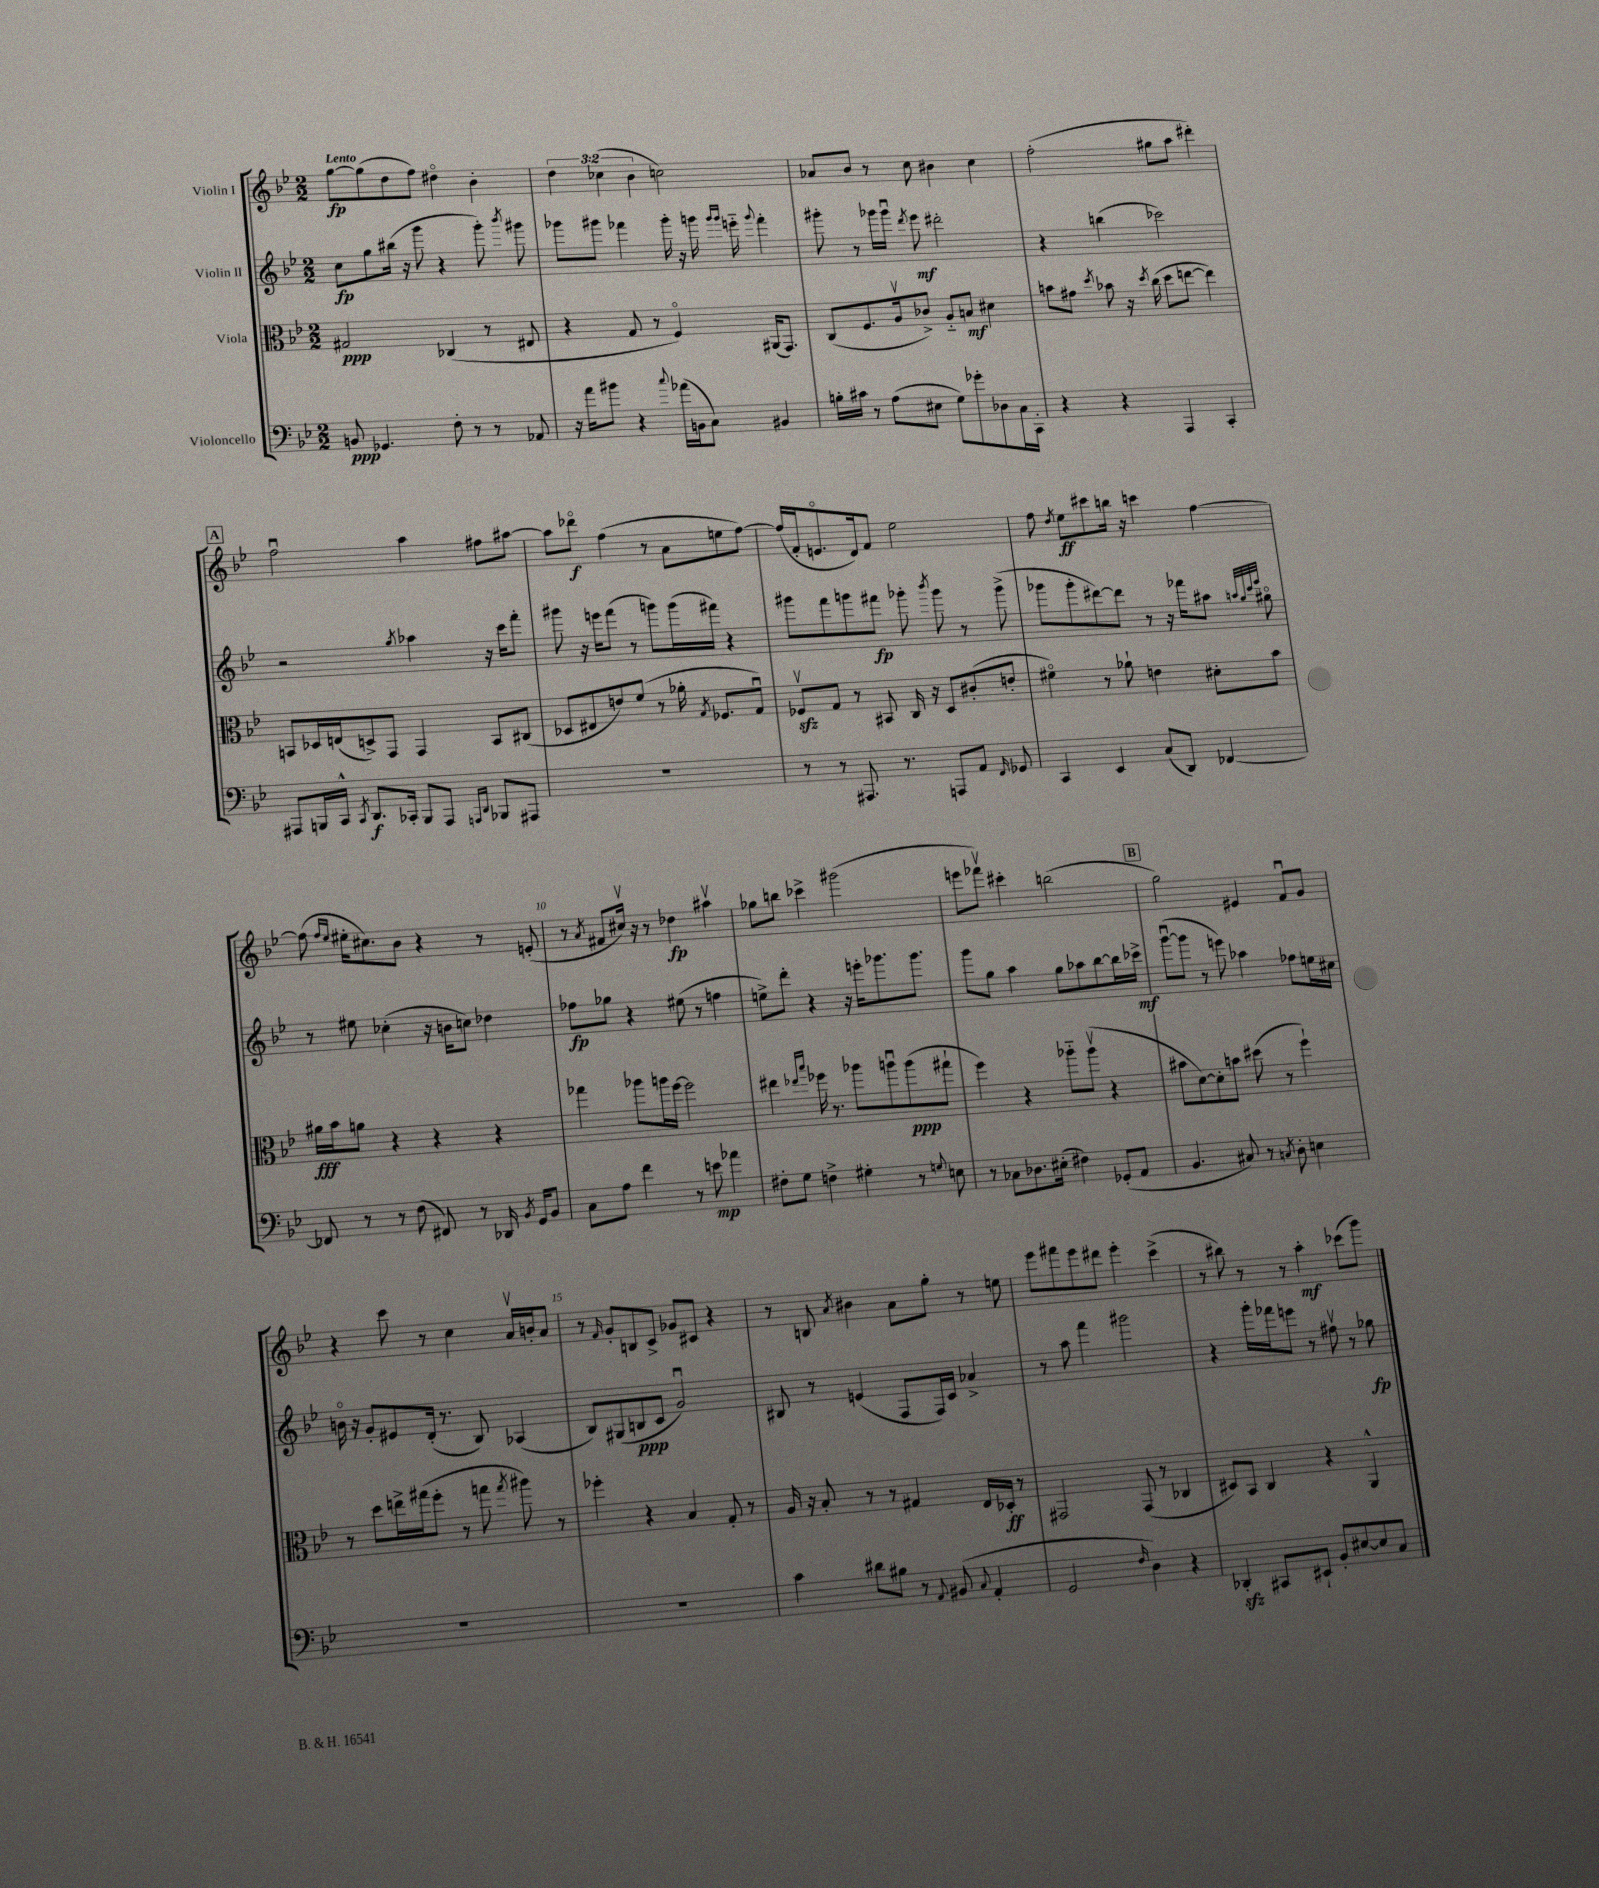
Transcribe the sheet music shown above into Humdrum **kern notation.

**kern	**dynam	**kern	**dynam	**kern	**dynam	**kern	**dynam
*part4	*part4	*part3	*part3	*part2	*part2	*part1	*part1
*staff4	*staff4	*staff3	*staff3	*staff2	*staff2	*staff1	*staff1
*I"Violoncello	*	*I"Viola	*	*I"Violin II	*	*I"Violin I	*
*clefF4	*	*clefC3	*	*clefG2	*	*clefG2	*
*k[b-e-]	*	*k[b-e-]	*	*k[b-e-]	*	*k[b-e-]	*
*M2/2	*	*M2/2	*	*M2/2	*	*M2/2	*
=1	=1	=1	=1	=1	=1	=1	=1
!	!	!	!	!	!	!LO:TX:a:B:t=Lento	!
8BBn/	ppp	2G#X/	ppp	8cc\L	fp	[8gg\L	fp
4.GG-X/	.	.	.	8gg\	.	(8gg\]	.
.	.	.	.	(16bb#X\Jk	.	8dd\	.
.	.	.	.	16r	.	.	.
.	.	.	.	8ggg\	.	8ff\J)	.
8F'\	.	(4C-X/	.	4r	.	4dd#X\	.
8r	.	.	.	.	.	.	.
8r	.	8r	.	8ggg'\)	.	4b-'\	.
.	.	.	.	8qbbb-/	.	.	.
8AA-X/	.	8E#X/	.	8ggg#X\	.	.	.
=2	=2	=2	=2	=2	=2	=2	=2
16r	.	4r	.	8ggg-X\L	.	6dd\	.
16a\KL	.	.	.	.	.	.	.
8b#X\J	.	.	.	8ggg#X\J	.	.	.
.	.	.	.	.	.	(6cc-X\	.
4r	.	8G/	.	4fff-X\	.	.	.
.	.	.	.	.	.	6b-\	.
.	.	8r	.	.	.	.	.
8qqcc/	.	.	.	.	.	.	.
(16a-X\LL	.	4F/)	.	16ggg#'\	.	2ccn\)	.
16BBn\J	.	.	.	16r	.	.	.
8C\J)	.	.	.	16gggn\	.	.	.
.	.	.	.	16qqggg/LL	.	.	.
.	.	.	.	16qqggg/JJ	.	.	.
.	.	.	.	16eeen\	.	.	.
.	.	.	.	8qqggg/	.	.	.
4BB#X/	.	(16AA#X/KL	.	4fff-'\	.	.	.
.	.	8.GG/J)	.	.	.	.	.
=3	=3	=3	=3	=3	=3	=3	=3
16Bn'\LL	.	(8C/L	.	8ggg#X'\	.	8a-X/L	.
16c#X\JJ	.	.	.	.	.	.	.
8r	.	8.F/	.	8r	.	8b-/J	.
(8A\L	.	.	.	16ggg-X\LL	.	8r	.
.	.	16Av/k	.	16ggg-u\JJ	.	.	.
.	.	.	.	8qddd/	.	.	.
8E#X\J	.	8c-X^/J)	.	8eee-\	mf	8cc\	.
8G\L)	.	8A/L	.	2ddd#X'\	.	4b#X\	.
8g-X'\	.	8Bn/J	mf	.	.	.	.
8D-X\	.	4d#X\	.	.	.	4cc\	.
16C\L	.	.	.	.	.	.	.
16CC'\JJ	.	.	.	.	.	.	.
=4	=4	=4	=4	=4	=4	=4	=4
4r	.	8bn\L	.	4r	.	(2ff'\	.
.	.	8g#X\J	.	.	.	.	.
.	.	8qdd/	.	.	.	.	.
4r	.	8b-X\	.	(4bbn\	.	.	.
.	.	16r	.	.	.	.	.
.	.	8qdd/	.	.	.	.	.
.	.	(16cc\	.	.	.	.	.
4AAA/	.	8dd\L	.	2ccc-X\)	.	8gg#X\L	.
.	.	[8een\J	.	.	.	8aa\J	.
4CC'/	.	4ee\])	.	.	.	4ddd#X'\)	.
!!LO:LB:g=z
!!LO:REH:place=s1:t=A
=5	=5	=5	=5	=5	=5	=5	=5
8AAA#X/L	.	8BBn/L	.	2r	.	2ffu\	.
16BBBn/L	.	16D-X/L	.	.	.	.	.
16CC^^/JJ	.	(16En/J	.	.	.	.	.
8qCC/	.	.	.	.	.	.	.
8.DD/L	f	8Dn^/)	.	.	.	.	.
.	.	8GG/J	.	.	.	.	.
16CC-X'/Jk	.	.	.	.	.	.	.
.	.	.	.	8qgg/	.	.	.
8BBB/L	.	4GG/	.	4aa-X\	.	4aa\	.
8AAA#/J	.	.	.	.	.	.	.
16qqAAAn/LL	.	.	.	.	.	.	.
16qqDD/JJ	.	.	.	.	.	.	.
8BBB-X/L	.	8BB/L	.	16r	.	8ff#X\L	.
.	.	.	.	16ccc\KL	.	.	.
8AAA#X/J	.	(8C#X/J	.	8fff'\J	.	[8aa#X\J	.
=6	=6	=6	=6	=6	=6	=6	=6
1r	.	8D-X/L	.	8ggg#X\	.	8aa#\L]	.
.	.	8E#X/	.	16r	.	8ddd-X\J	f
.	.	.	.	16eeen\KL	.	.	.
.	.	8en/)	.	(8fff\J	.	(4ff\	.
.	.	(8f/J	.	8r	.	.	.
.	.	8r	.	8gggn\L)	.	8r	.
.	.	16a-X'\	.	(16ggg\L	.	8a\L	.
.	.	8qG/	.	.	.	.	.
.	.	8.F-X/L	.	16fff#X\JJ)	.	.	.
.	.	.	.	4r	.	8een\	.
.	.	8Gu/J)	.	.	.	[8ff\J)	.
=7	=7	=7	=7	=7	=7	=7	=7
8r	.	8F-Xzzv/L	.	8ggg#X\L	.	(16ff/LL]	.
.	.	.	.	.	.	16f'/J	.
8r	.	8G/J	.	8fff\	.	8.en/	.
8.AAA#X/	.	8r	.	8gggn\	.	.	.
.	.	.	.	.	.	16d/k)	.
.	.	8BB#X/	.	8fff#X\J	fp	8f/J	.
8.r	.	.	.	.	.	.	.
.	.	16C/	.	8ggg-X'\	.	2ee-\	.
.	.	16r	.	.	.	.	.
.	.	.	.	8qbbb-/	.	.	.
8AAAn/L	.	8D/L	.	8ggg-\	.	.	.
8AA/J	.	(8c#X'/	.	8r	.	.	.
16qqFF/	.	.	.	.	.	.	.
8GG-X/	.	8en'/J	.	(8ggg-^\	.	.	.
=8	=8	=8	=8	=8	=8	=8	=8
4CC/	.	4f#X\)	.	8ggg-X\L	.	8ff\	.
.	.	.	.	.	.	8qdd/	.
.	.	.	.	8ggg-'\	.	8ee-\L	ff
4EE-/	.	8r	.	[8ddd#X\)	.	8ccc#X\	.
.	.	8a-X`\	.	8ddd#\J]	.	16bbn\Jk	.
.	.	.	.	.	.	16r	.
(8C/L	.	4en\	.	8r	.	4cccn\	.
8DD/J)	.	.	.	16r	.	.	.
.	.	.	.	16fff-X\KL	.	.	.
[4FF-X/	.	8d#X'\L	.	8aa#X\J	.	[4ff\	.
.	.	.	.	32qqaan/LLL	.	.	.
.	.	.	.	32qqgg/	.	.	.
.	.	.	.	32qqccc/	.	.	.
.	.	.	.	32qqeee-/JJJ	.	.	.
.	.	8b-\J	.	8gg#X\	.	.	.
!!LO:LB:g=z
=9	=9	=9	=9	=9	=9	=9	=9
8FF-X/]	.	16a#X\LL	fff	8r	.	(8ff\]	.
.	.	16b-\J	.	.	.	.	.
.	.	.	.	.	.	16qqff/LL	.
.	.	.	.	.	.	16qqee-/JJ	.
8r	.	8an\J	.	8ee#X\	.	16ee#X'\KL	.
.	.	.	.	.	.	8.cc#X\)	.
8r	.	4r	.	(4cc-X'\	.	.	.
(8F\	.	.	.	.	.	8b-\J	.
8FF#X/)	.	4r	.	16r	.	4r	.
.	.	.	.	16bn\KL	.	.	.
8r	.	.	.	8ccn\J)	.	.	.
16DD-X/	.	4r	.	4dd-X\	.	8r	.
8qBB-/	.	.	.	.	.	.	.
16GG/KL	.	.	.	.	.	.	.
8BB-/J	.	.	.	.	.	(8en'/	.
=10	=10	=10	=10	=10	=10	=10	=10
8C\L	.	4gg-X\	.	8ff-X\L	fp	8r	.
.	.	.	.	.	.	8qa/	.
8A\J	.	.	.	8gg-X\J	.	8f#X/L	.
4f\	.	8aa-X\L	.	4r	.	16cc#Xv/Jk)	.
.	.	.	.	.	.	16r	.
.	.	16aan\L	.	.	.	8r	.
.	.	[16ff\JJ	.	.	.	.	.
8r	.	2ff\]	.	(8ee#X\	.	4dd-X\	fp
8en\	mp	.	.	8r	.	.	.
4a-X\	.	.	.	4ffn\	.	4aa#Xv\	.
=11	=11	=11	=11	=11	=11	=11	=11
8F#X'\L	.	4ee#X\	.	8een^\L)	.	8gg-X\L	.
8G\J	.	.	.	8ddd'\J	.	8bbn\J	.
.	.	16qqee-X/LL	.	.	.	.	.
.	.	16qqbb-/JJ	.	.	.	.	.
4Fn^\	.	16ff-X\	.	4r	.	4ccc-X^\	.
.	.	8.r	.	.	.	.	.
4G#X'\	.	8aa-X\L	.	16r	.	(2ggg#X\	.
.	.	.	.	16eeen'\KL	.	.	.
.	.	8aanu\	.	8.ggg-X\	.	.	.
8r	.	(8aa\	ppp	.	.	.	.
.	.	.	.	8.ggg-\J	.	.	.
8qqGn/	.	.	.	.	.	.	.
8En\	.	8gg#X`\J	.	.	.	.	.
=12	=12	=12	=12	=12	=12	=12	=12
8r	.	4ff\)	.	8ggg\L	.	8eeen\L	.
8C-X\L	.	.	.	8gg\J	.	8fff-Xv\J)	.
8.D-X\	.	4r	.	4aa\	.	4ccc#X'\	.
(16E#X'\Jk	.	.	.	.	.	.	.
4F#X\)	.	8aa-X\L	.	8gg\L	.	(2bbn\	.
.	.	(8aa-v\J	.	8aa-X\	.	.	.
(8GG-X'/L	.	4r	.	[8bb-\	.	.	.
8AA/J	.	.	.	16bb-\L]	.	.	.
.	.	.	.	16ccc-X^\JJ	mf	.	.
!!LO:REH:place=s1:t=B
=13	=13	=13	=13	=13	=13	=13	=13
4.BB-/	.	8b#X\L	.	([8gggu\L	.	2gg\)	.
.	.	[8d\)	.	8ggg\J]	.	.	.
.	.	8d'\]	.	8r	.	.	.
8C#X/)	.	8bn\J	.	8eeen\)	.	.	.
8r	.	(8dd#X\	.	4aa-X\	.	4e#X/	.
8qCn/	.	.	.	.	.	.	.
8D'\	.	8r	.	.	.	.	.
4En\	.	4ff`\)	.	8ff-X\L	.	8fu/L	.
.	.	.	.	16een\L	.	8g/J	.
.	.	.	.	16cc#X\JJ	.	.	.
!!LO:LB:g=z
=14	=14	=14	=14	=14	=14	=14	=14
1r	.	8r	.	16bn\	.	4r	.
.	.	.	.	16r	.	.	.
.	.	8dd\L	.	8g'/L	.	.	.
.	.	16een^\L	.	8e#X/	.	8ccc\	.
.	.	(16gg#X\J	.	.	.	.	.
.	.	8ff'\J	.	(16d'/Jk	.	8r	.
.	.	.	.	8.r	.	.	.
.	.	8r	.	.	.	4cc\	.
.	.	8ggn\	.	8B-/)	.	.	.
.	.	8qgg/	.	.	.	.	.
.	.	8aa#X\)	.	(4A-X/	.	16av/LL	.
.	.	.	.	.	.	16bn'/J	.
.	.	8r	.	.	.	8a/J	.
=15	=15	=15	=15	=15	=15	=15	=15
1r	.	4ff-X'\	.	8B-/L)	.	8r	.
.	.	.	.	.	.	16qqf/	.
.	.	.	.	(8G#X/	.	8g'/L	.
.	.	4r	.	8Bn/	ppp	8Bn/	.
.	.	.	.	8c/J	.	8c^/J	.
.	.	4B-/	.	2gu/)	.	8g-X/L	.
.	.	.	.	.	.	8c#X/J	.
.	.	8G'/	.	.	.	4r	.
.	.	8r	.	.	.	.	.
=16	=16	=16	=16	=16	=16	=16	=16
4c\	.	16A/	.	8B#X/	.	8r	.
.	.	16r	.	.	.	.	.
.	.	8B-'/	.	8r	.	8Bn/	.
.	.	.	.	.	.	8qa/	.
8d#X\L	.	8r	.	(4en/	.	4b#X\	.
8B#X\J	.	8r	.	.	.	.	.
8r	.	4G#X/	.	8F/L	.	8a\L	.
8qqAA/	.	.	.	.	.	.	.
(8BB#X/	.	.	.	16F/L)	.	8gg'\J	.
.	.	.	.	16c/JJ	.	.	.
8qqC/	.	.	.	.	.	.	.
4AA'/	.	16E-/LL	.	4a-X^/	.	8r	.
.	.	16D-X'/JJ	ff	.	.	.	.
.	.	8r	.	.	.	8een\	.
=17	=17	=17	=17	=17	=17	=17	=17
2GG/	.	2GG#X/	.	8r	.	8eee-\L	.
.	.	.	.	8aa\	.	8fff#X\	.
.	.	.	.	4fff\	.	8eee-\	.
.	.	.	.	.	.	8ddd#X\J	.
16qqF/	.	.	.	.	.	.	.
4D\)	.	(8GG#/	.	2ggg#X\	.	4eee-'\	.
.	.	8r	.	.	.	.	.
4r	.	4C-X/	.	.	.	(4ccc^\	.
=18	=18	=18	=18	=18	=18	=18	=18
4DD-Xzz'/	.	8D#X/L)	.	4r	.	8r	.
.	.	8BB-/J	.	.	.	8bb#X\)	.
8CC#X/L	.	4C/	.	16ggg'\LL	.	8r	.
.	.	.	.	16fff-X\J	.	.	.
8EE#X`/J	.	.	.	8eeen\J	.	8r	.
8BB-'/L	.	4r	.	8r	.	4aa'\	mf
[8E#X/	.	.	.	8ff#Xv\	.	.	.
8E#/]	.	4AA^^/	.	8r	.	(8ccc-X\L	.
8C/J	.	.	.	8gg-X\	fp	8ggg\J)	.
==	==	==	==	==	==	==	==
*-	*-	*-	*-	*-	*-	*-	*-
